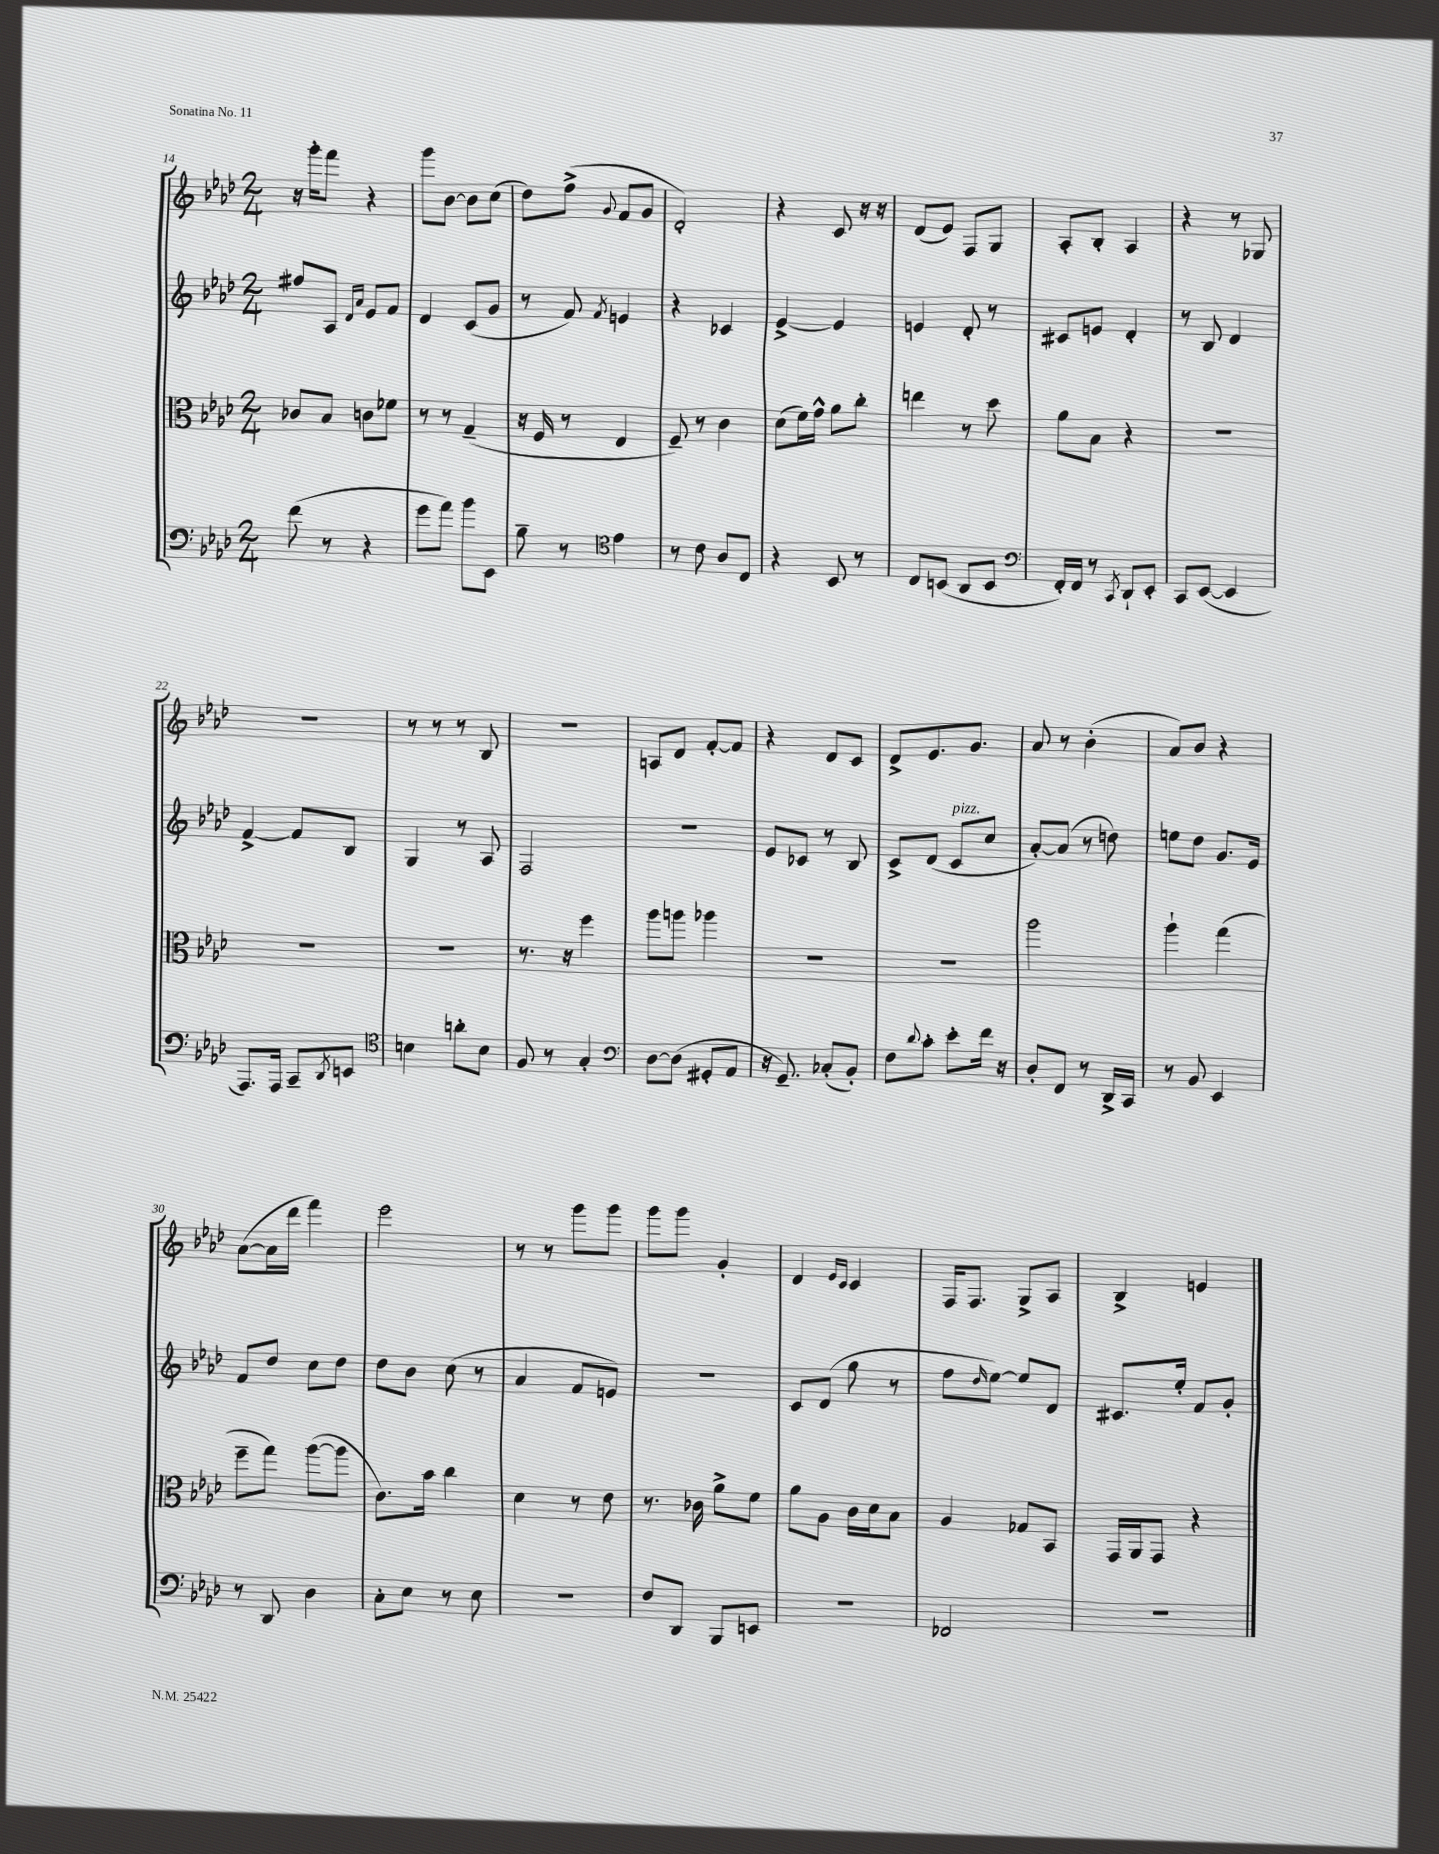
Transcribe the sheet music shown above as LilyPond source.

<<
\new StaffGroup <<
\new Staff = "s0" {
    \clef treble \key aes \major \numericTimeSignature \time 2/4
    r16 g'''16-. f'''8 r4 |
    g'''8 bes'8~ bes'8 c''8( |
    des''8) f''8->( \appoggiatura { g'8 } f'8 g'8 |
    des'2-.) |
    r4 c'8 r16 r16 |
    des'8( ees'8) f8 g8 |
    aes8-. bes8-. aes4 |
    r4 r8 ges8 |
    r2 |
    r8 r8 r8 bes8 |
    R2 |
    a8 des'8 f'8~-. f'8 |
    r4 des'8 c'8 |
    des'8-> ees'8. g'8. |
    aes'8 r8 bes'4-.( |
    aes'8) bes'8 r4 |
    aes'8~( aes'16 des'''16 f'''4) |
    ees'''2 |
    r8 r8 g'''8 g'''8 |
    g'''8 g'''8 g'4-. |
    des'4 \grace { ees'16 c'16 } c'4 |
    f16 f8. g8-> aes8 |
    bes4-> e'4 \bar "|." |
}
\new Staff = "s1" {
    \clef treble \key aes \major \numericTimeSignature \time 2/4
    fis''8 aes8 \grace { des'16 aes'16 } ees'8 f'8 |
    des'4 c'8( g'8 |
    r8 f'8) \acciaccatura { f'8 } e'4 |
    r4 ces'4 |
    ees'4~-> ees'4 |
    e'4 des'8-. r8 |
    cis'8 e'8 des'4-. |
    r8 bes8 des'4 |
    f'4~-> f'8 bes8 |
    g4 r8 aes8 |
    f2 |
    R2 |
    ees'8 ces'8 r8 bes8 |
    c'8-> des'8( c'8^\markup { \italic "pizz." } c''8 |
    aes'8~-.) aes'8( r8 d''8) |
    e''8 des''8 g'8. ees'16 |
    f'8 des''8 c''8 des''8 |
    des''8 bes'8 c''8( r8 |
    aes'4 f'8 e'8) |
    r2 |
    c'8 des'8( g''8 r8 |
    f''8 \grace { des''16 } ees''8~) ees''8 des'8 |
    cis'8. ees''16-. f'8 g'8-. \bar "|." |
}
\new Staff = "s2" {
    \clef alto \key aes \major \numericTimeSignature \time 2/4
    ces'8 bes8 c'8 fes'8 |
    r8 r8 g4--( |
    r16 f16 r8 ees4 |
    f8--) r8 c'4 |
    des'8( f'16) g'16-^ aes'8 c''8-. |
    e''4 r8 des''8 |
    aes'8 bes8 r4 |
    R2 |
    R2 |
    R2 |
    r8. r16 f''4 |
    aes''8 a''8 aes''4 |
    R2 |
    R2 |
    aes''2 |
    aes''4-! g''4( |
    f''8-- g''8) aes''8~( aes''8 |
    c'8.) bes'16 c''4 |
    des'4 r8 ees'8 |
    r8. ces'16 aes'8-> f'8 |
    aes'8 aes8 c'16 des'16 bes8 |
    aes4 ges8 bes,8 |
    g,16 aes,16 g,8 r4 \bar "|." |
}
\new Staff = "s3" {
    \clef bass \key aes \major \numericTimeSignature \time 2/4
    f'8( r8 r4 |
    g'8 aes'8) bes'8 ees,8 |
    bes8-- r8 \clef tenor ees'4 |
    r8 c'8 aes8 c8 |
    r4 bes,8 r8 |
    c8 b,8( aes,8 b,8 |
    \clef bass f,16-.) f,16 r8 \acciaccatura { c,8 } des,8-! ees,8-. |
    c,8 ees,8~( ees,4 |
    aes,,8.) aes,,16 c,8-- \acciaccatura { des,8 } e,8 |
    \clef tenor b4 a'8-. b8 |
    f8 r8 g4-. |
    \clef bass des8~ des8( gis,8-. aes,8 |
    r16 g,8.--) ces8-.( bes,8-.) |
    f8 \appoggiatura { des'8 } c'8-. ees'8-. f'16 r16 |
    des8-. f,8 r8 des,16-> c,16 |
    r8 bes,8 ees,4 |
    r8 des,8 des4 |
    c8-. ees8 r8 ees8 |
    R2 |
    f8 des,8 bes,,8 e,8 |
    R2 |
    fes,2 |
    R2 \bar "|." |
}
>>
>>
\layout { \context { \Score currentBarNumber = #14 } }
